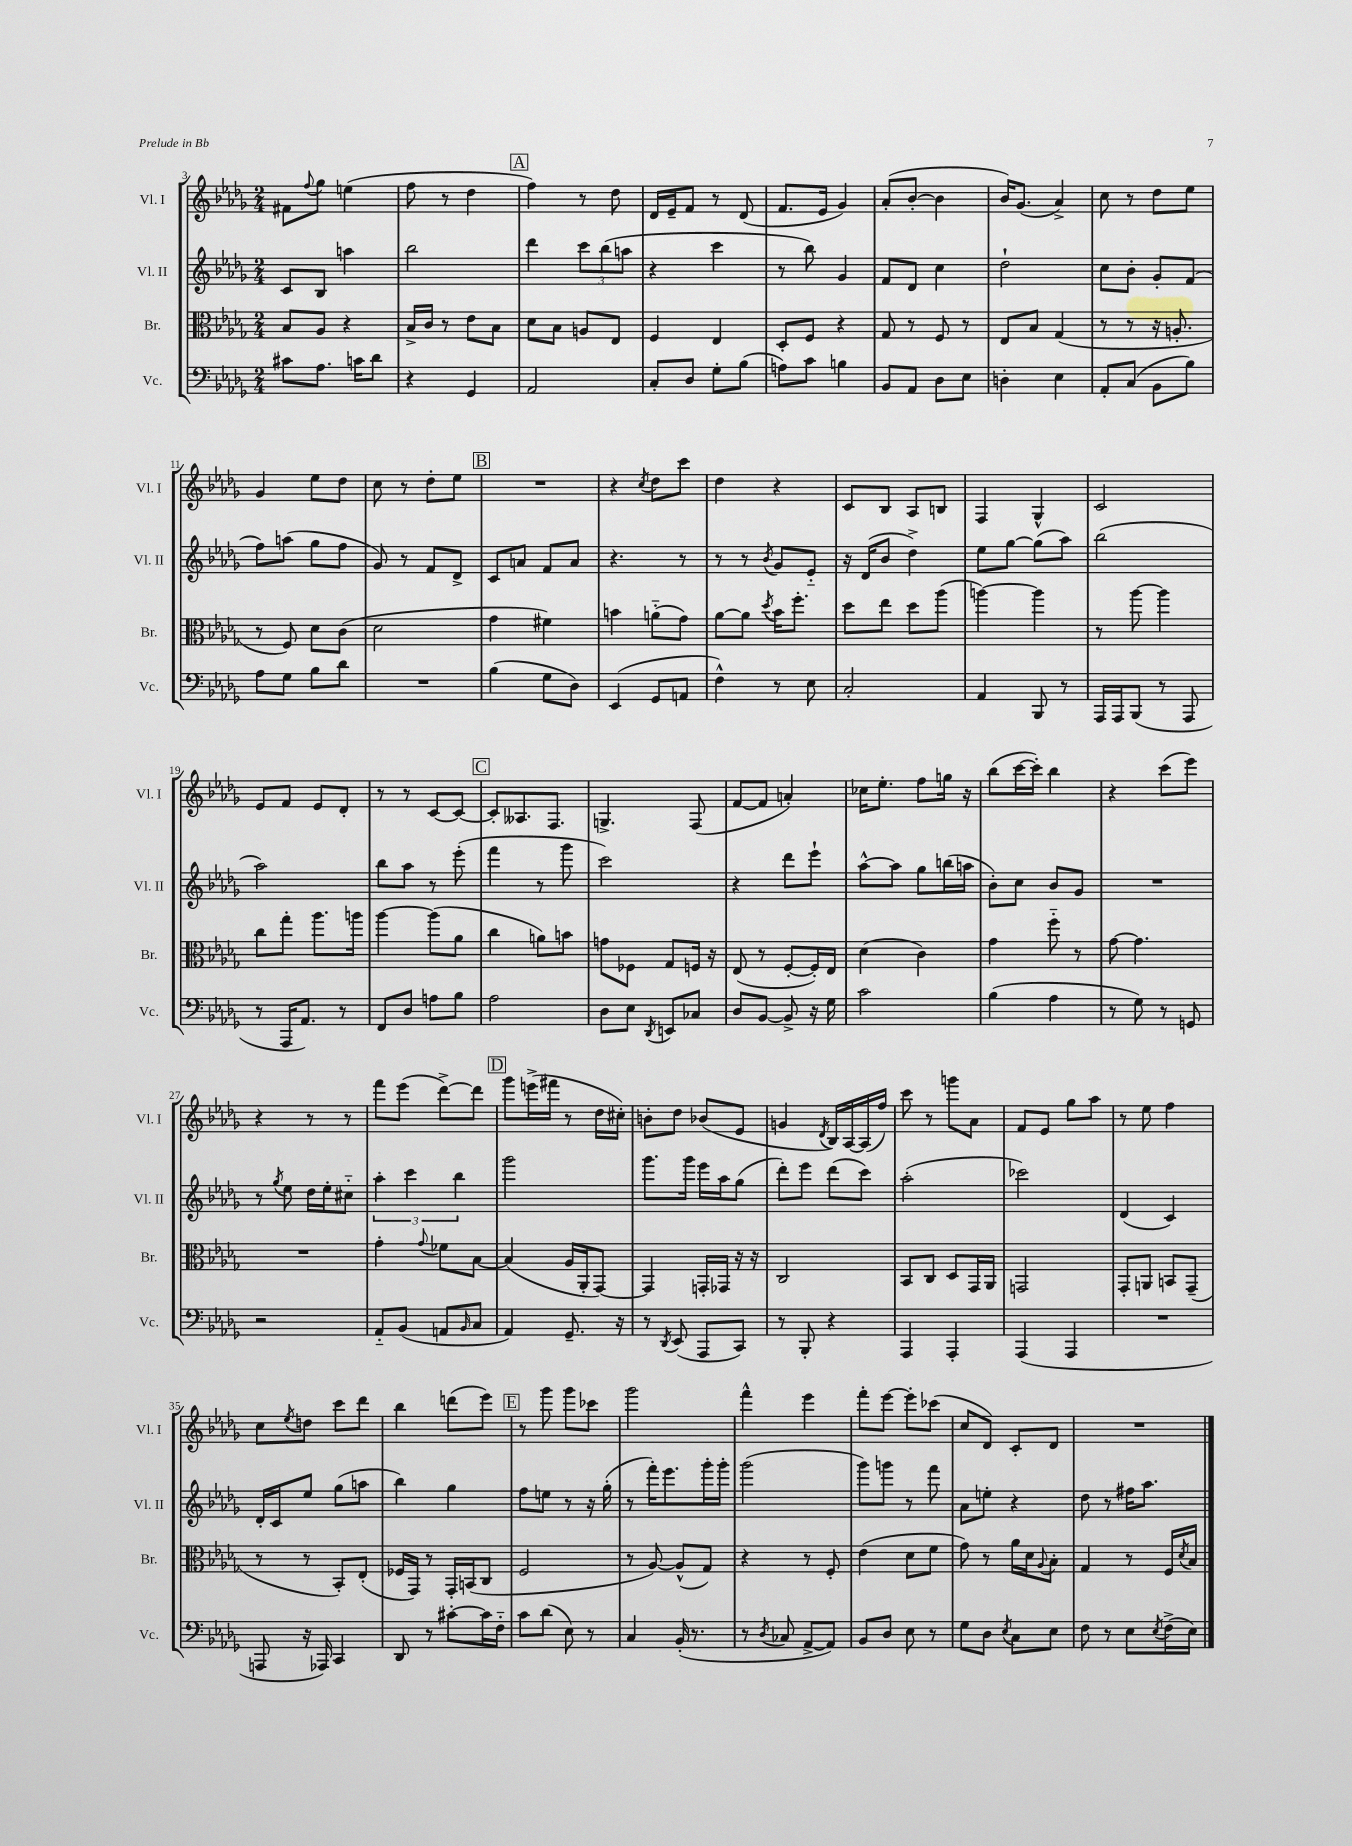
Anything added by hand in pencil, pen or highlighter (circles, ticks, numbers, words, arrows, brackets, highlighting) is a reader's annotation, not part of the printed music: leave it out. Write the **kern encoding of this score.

**kern	**kern	**kern	**kern
*staff4	*staff3	*staff2	*staff1
*clefF4	*clefC3	*clefG2	*clefG2
*k[b-e-a-d-g-]	*k[b-e-a-d-g-]	*k[b-e-a-d-g-]	*k[b-e-a-d-g-]
*M2/4	*M2/4	*M2/4	*M2/4
8c#	8B-	8c	8f#
.	.	.	8qqff
8.A-	8A-	8B-	8gg-
.	4r	4aa	(4ee
16c	.	.	.
8d-	.	.	.
=	=	=	=
4r	16B-^	2bb-	8ff
.	16c	.	.
.	8r	.	8r
4GG-	8e-	.	4dd-
.	8B-	.	.
=	=	=	=
2AA-	8d-	4ddd-	4ff)
.	8B-	.	.
.	8A	12ccc	8r
.	.	(12bb-	.
.	8E-	.	8dd-
.	.	12aa	.
=	=	=	=
8C'	4F	4r	16d-
.	.	.	16e-~
8D-	.	.	8f
8G-'	4E-	4ccc	8r
(8B-	.	.	(8d-
=	=	=	=
8A)	8D-'	8r	8.f
8c	8F	8bb-)	.
.	.	.	16e-
4B	4r	4g-	4g-)
=	=	=	=
8BB-	8G-	8f	(8a-'
8AA-	8r	8d-	[8b-'
8D-	8F	4cc	4b-]
8E-	8r	.	.
=	=	=	=
4D'	8E-	2dd-`	16b-)
.	.	.	(8.g-
.	8B-	.	.
4E-	(4G-	.	4a-^)
=	=	=	=
8AA-'	8r	8cc	8cc
(8C	8r	8b-'	8r
8BB-	16r	8g-'	8dd-
.	8.A'	.	.
8B-)	.	(8f	8ee-
=	=	=	=
8A-	8r	8ff)	4g-
8G-	8F)	(8aa	.
8B-	8d-	8gg-	8ee-
8d-	(8c	8ff	8dd-
=	=	=	=
2r	2d-	8g-)	8cc
.	.	8r	8r
.	.	8f	8dd-'
.	.	8d-^	8ee-
=	=	=	=
(4B-	4g-	8c	2r
.	.	8a	.
8G-	4f#)	8f	.
8D-)	.	8a	.
=	=	=	=
(4EE-	4b	4.r	4r
.	.	.	8qcc
8GG-	(8a'~	.	8dd-
8AA	8g-)	8r	8ccc
=	=	=	=
4F^^)	[8a-	8r	4dd-
.	8a-]	8r	.
.	8qdd-	8qb-	.
8r	16b-	8g-	4r
.	8.ff'	.	.
8E-	.	8e-'~	.
=	=	=	=
2C'	8dd-	16r	8c
.	.	(16d-	.
.	8ee-	8b-	8B-
.	8dd-	4dd-^)	8A-
.	(8aa-	.	8B
=	=	=	=
4AA-	[4aa)	8ee-	4F
.	.	[8gg-	.
8BBB-	4aa]	(8gg-]	4G-^^
8r	.	8aa-)	.
=	=	=	=
16AAA-	8r	(2bb-	2c
16AAA-	.	.	.
(8BBB-	[8aa-	.	.
8r	4aa-]	.	.
8AAA-	.	.	.
=	=	=	=
8r	8cc	2aa-)	8e-
16AAA-	8gg-'	.	8f
8.AA-)	.	.	.
.	8.aa-	.	8e-
8r	.	.	8d-'
.	16aa	.	.
=	=	=	=
8FF	[4aa-	8bb-	8r
8D-	.	8aa-	8r
8A	(8aa-]	8r	[8c
8B-	8a-	(8eee-'	8c_
=	=	=	=
2A-	4cc	4fff	8c']
.	.	.	8.A--
.	8a)	8r	.
.	.	.	8.F
.	8b	8ggg-	.
=	=	=	=
8D-	8g	2ccc)	4.G^
8E-	8F-	.	.
8qDD-	.	.	.
8EE	8G-	.	.
8C-	16F	.	(8F
.	16r	.	.
=	=	=	=
8D-	(8E-	4r	[8f
[8BB-	8r	.	8f]
8BB-^]	[8F'	8ddd-	4a')
16r	16F'])	8eee-`	.
16G-	16E-	.	.
=	=	=	=
2c	(4d-	[8aa-^^	16cc-
.	.	.	8.ee-'
.	.	8aa-]	.
.	4c)	8gg-	8ff
.	.	(16bb	16gg
.	.	16aa	16r
=	=	=	=
(4B-	4g-	8b-')	(8bb-
.	.	8cc	[16ccc
.	.	.	16ccc'])
4A-	8ff'~	8b-	4bb-
.	8r	8g-	.
=	=	=	=
8r	[8g-	2r	4r
8G-)	4.g-]	.	.
8r	.	.	(8ccc
8GG	.	.	8eee-)
=	=	=	=
2r	2r	8r	4r
.	.	8qgg-	.
.	.	8ee-	.
.	.	16dd-	8r
.	.	16ee-'	.
.	.	8cc#'~	8r
=	=	=	=
8AA-'~	4g-'	6aa-'	8fff
(8BB-	.	.	(8eee-
.	.	6ccc	.
.	8qqg-	.	.
8AA	8f-	.	[8ddd-^)
.	.	6bb-	.
16qqBB-	.	.	.
8C	[8B-	.	8ddd-]
=	=	=	=
4AA-)	(4B-]	2ggg-	8ggg-
.	.	.	(16eee^
.	.	.	16fff#
8.GG-~	16A-	.	8r
.	16AA-'	.	.
.	[8GG-)	.	16dd-
16r	.	.	16cc#')
=	=	=	=
8r	4GG-]	8.ggg-	8b'
8qDD-	.	.	.
(8EE-	.	.	8dd-
.	.	16ggg-	.
8AAA-	16GG'	16eee-	(8b-
.	16GG-	16aa-	.
8CC)	16r	(8gg-	8e-
.	16r	.	.
=	=	=	=
8r	2C	8ddd-')	4g
8BBB-'	.	8eee-	.
.	.	.	8qd-
4r	.	(8ddd-	16B-)
.	.	.	[16A-
.	.	8ccc)	(16A-]
.	.	.	16ff)
=	=	=	=
4AAA-	8BB-	(2aa-'	8ccc
.	8C	.	8r
4AAA-'	8D-	.	8ggg
.	16GG-	.	8a-
.	16AA-	.	.
=	=	=	=
(4AAA-	2GG	2ccc-)	8f
.	.	.	8e-
4AAA-	.	.	8gg-
.	.	.	8aa-
=	=	=	=
2r	8GG-'	(4d-	8r
.	8AA	.	8ee-
.	8BB	4c)	4ff
.	(8GG-~	.	.
=	=	=	=
8AAA	8r	16d-'	8cc
.	.	16c	.
.	.	.	8qee-
16r	8r	8ee-	8dd
16AAA-)	.	.	.
4CC	8BB-')	(8gg-	8ccc
.	(8E-'	8aa	8ddd-
=	=	=	=
8DD-	16F-	4bb-)	4bb-
.	16GG-)	.	.
8r	8r	.	.
[8c#'	16GG-'	4gg-	(8ddd
.	(16BB	.	.
16c#]	8C	.	8eee-)
16F'~	.	.	.
=	=	=	=
8c	2F	8ff	8r
(8d-	.	8ee	8ggg-
8E-)	.	8r	8ggg-
8r	.	16r	8ccc-
.	.	(16gg-'	.
=	=	=	=
4C	8r	8r	2ggg-
.	[8A-)	16fff')	.
.	.	8.eee-	.
(16BB-'	(8A-^^]	.	.
8.r	.	.	.
.	8G-)	16ggg-'	.
.	.	16ggg-'	.
=	=	=	=
8r	4r	(2ggg-	4fff^^
8qD-	.	.	.
8C-	.	.	.
[8AA-^	8r	.	4eee-
8AA-])	8F'	.	.
=	=	=	=
8BB-	(4e-	8ggg-)	8fff'
8D-	.	8ggg	[8eee-
8E-	8d-	8r	8eee-']
8r	8f	8fff	(8ccc-
=	=	=	=
8G-	8g-)	8a-	8cc
8D-	8r	8ee'	8d-)
8qE-	.	.	.
8C	16a-	4r	8c'
.	16d-	.	.
.	8qqA-	.	.
8E-	8B-'	.	8d-
=	=	=	=
8F	4G-	8dd-	2r
8r	.	8r	.
8E-	8r	16ff#	.
.	.	8.aa-	.
8qE-	.	.	.
(16F^	16F	.	.
.	8qd-	.	.
16E-)	16B-	.	.
==	==	==	==
*-	*-	*-	*-
